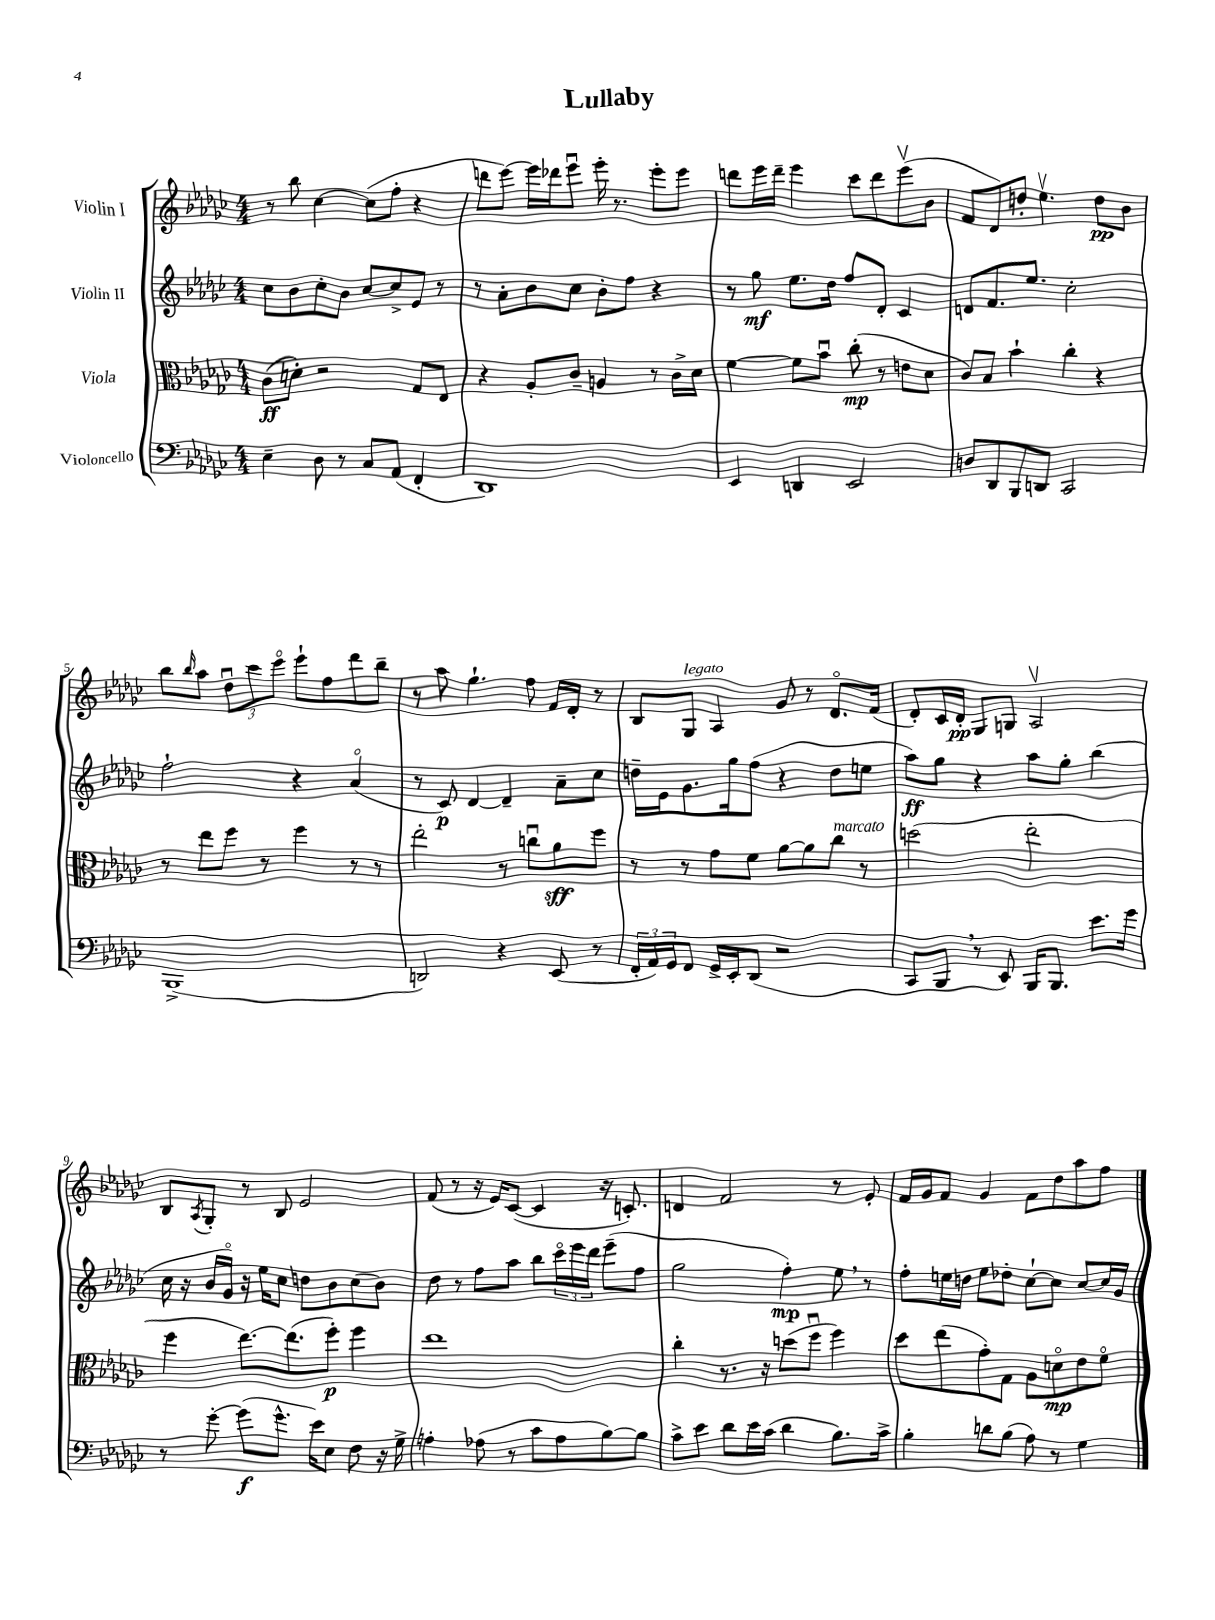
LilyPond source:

\header { title = "Lullaby" }
<<
\new StaffGroup <<
\new Staff = "s0" \with { instrumentName = "Violin I" } {
    \clef treble \key ges \major \numericTimeSignature \time 4/4
    r8 bes''8 ces''4~ ces''8( f''8-. r4 |
    d'''8 ees'''8~) ees'''16 des'''16 ees'''8\downbow ees'''16-. r8. ees'''8-. ees'''8 |
    d'''8 ees'''16 d'''16-- ees'''4 ces'''8 d'''8 ees'''8\upbow( bes'8 |
    f'8 des'8) d''8-. ees''4.\upbow d''8\pp bes'8 |
    bes''8 \grace { bes''16 } aes''8 \tuplet 3/2 { des''8\downbow ces'''8 ees'''8\flageolet } ees'''8-! f''8 des'''8 bes''8-- |
    r8 aes''8 ges''4.-! f''8 f'16 des'16-. r8 |
    bes8 ges8^\markup { \italic "legato" } aes4 ges'8 r8 des'8.\flageolet f'16( |
    des'8-.) ces'16 des'16-.\pp ges8 g8 aes2\upbow |
    bes8 \acciaccatura { aes8 } ges8-. r8 bes8 ees'2 |
    f'8( r8 r16 ees'16) ces'8~( ces'4 r16 c'8.-.) |
    d'4 f'2 r8 ees'8-. |
    f'16 ges'16 f'8 ges'4 f'8 des''8 aes''8 f''8 \bar "|." |
}
\new Staff = "s1" \with { instrumentName = "Violin II" } {
    \clef treble \key ges \major \numericTimeSignature \time 4/4
    ces''8 bes'8 ces''8-. bes'8 ces''8~ ces''8-> ees'8 r8 |
    r8 aes'8-. bes'8 ces''8 bes'8-. f''8 r4 |
    r8 ges''8\mf ees''8. des''16 f''8 des'8-. ces'4 |
    d'8 f'8. ees''8. ces''2-. |
    f''2-! r4 aes'4\flageolet( |
    r8 ces'8\p) des'4~ des'4-- aes'8-- ces''8 |
    d''16-- ees'16 ges'8. ges''16 f''8( r4 d''8 e''8 |
    aes''8\ff) ges''8 r4 aes''8 ges''8-. bes''4( |
    ces''16 r16 bes'16 ges'16\flageolet) r16 ees''16 ces''8 d''8 bes'8 ces''8( bes'8) |
    des''8 r8 f''8 aes''8 bes''8 \tuplet 3/2 { ces'''16\flageolet ees'''16 des'''16 } ees'''8--( f''8 |
    ges''2 f''4-.\mp) ees''8 \breathe r8 |
    f''8-. e''16 d''16 e''8 des''8-. ces''8~-! ces''8 ces''8~ ces''16 ges'16 \bar "|." |
}
\new Staff = "s2" \with { instrumentName = "Viola" } {
    \clef alto \key ges \major \numericTimeSignature \time 4/4
    ces'8\ff( d'8-.) r2 ges8 ees8 |
    r4 aes8-. ces'8-- a4 r8 ces'16-> des'16 |
    f'4~ f'8 bes'8\downbow ces''8-.\mp( r8 e'8 des'8 |
    ces'8) bes8 bes'4-! ces''4-. r4 |
    r8 ees''8 f''8 r8 f''4 r8 r8 |
    ees''2-. r8 c''8\downbow aes'8\sff f''8 |
    r8 r8 ges'8 f'8 aes'8~ aes'8 ces''8^\markup { \italic "marcato" } r8 |
    d''2( ees''2-. |
    f''4 ees''8.~) ees''8.( f''8-.\p) f''4 |
    ees''1 |
    ces''4-. r8. r16 d''8( f''8\downbow f''4) |
    des''8 ees''8( ges'8-.) ges8 aes8 d'8\flageolet\mp ees'8 f'8\flageolet \bar "|." |
}
\new Staff = "s3" \with { instrumentName = "Violoncello" } {
    \clef bass \key ges \major \numericTimeSignature \time 4/4
    ees4-- des8 r8 ces8 aes,8( f,4-. |
    des,1) |
    ees,4 d,4 ees,2 |
    d8 des,8 bes,,8 d,8 ces,2 |
    bes,,1->( |
    d,2) r4 ees,8( r8 |
    \tuplet 3/2 { f,16-. aes,16) ges,16 } f,8 ges,16-> ees,16-. des,8( r2 |
    ces,8 bes,,8 \breathe r8 ees,8) bes,,16 bes,,8. ees'8. ges'16 |
    r8 ges'8~-. ges'8\f( ges'8.-^ ees'16) ees8 f8 r16 ges16-> |
    a4-. aes8( r8 ces'8 aes8 bes8~) bes8 |
    ces'8-> ees'8 des'8 ees'16 ces'16( des'4 bes8.) ces'16-> |
    bes4-. d'8 bes8( aes8) r8 ges4 \bar "|." |
}
>>
>>
